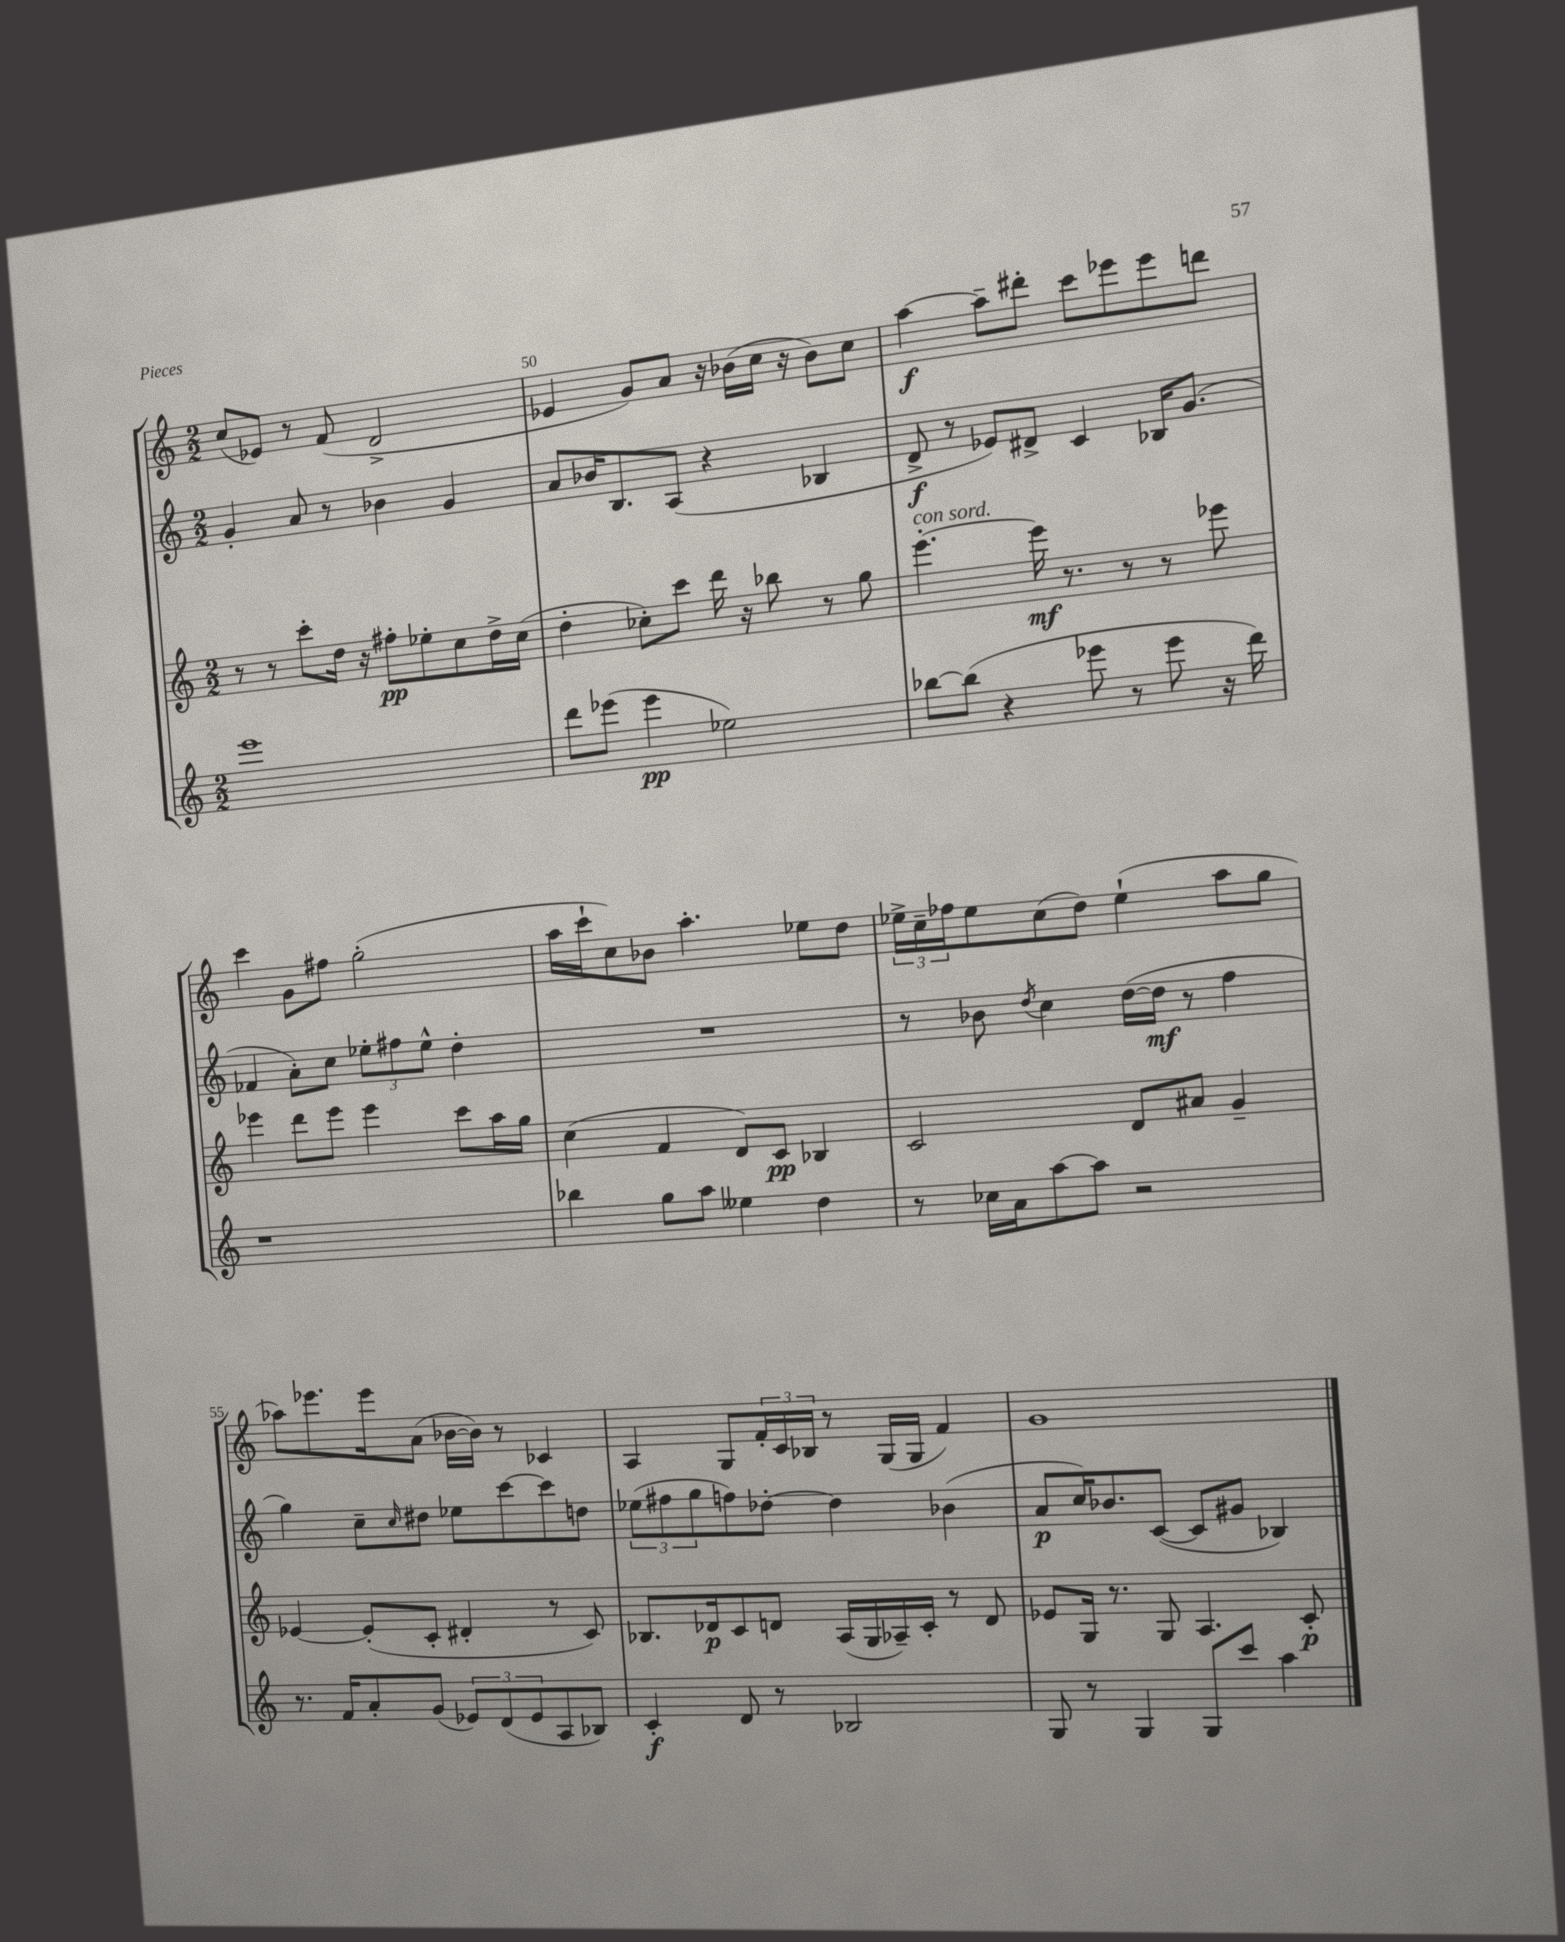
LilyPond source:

<<
\new StaffGroup <<
\new Staff = "s0" {
    \clef treble \key c \major \numericTimeSignature \time 2/2
    c''8( ees'8) r8 f'8( d'2-> |
    ees'4 g'8) a'8 r16 bes'16( c''16 r16 bes'8) c''8 |
    a''4~\f a''8-- dis'''8-. c'''8 ees'''8 ees'''8 d'''8 |
    c'''4 g'8 fis''8 g''2-.( |
    a''16 c'''16-! c''8) bes'8 a''4.-. ees''8 d''8 |
    \tuplet 3/2 { ees''16-> c''16-- fes''16 } ees''8 c''8( d''8) ees''4-!( a''8 g''8 |
    aes''8) ees'''8. ees'''16 a'8( bes'16~ bes'16) r8 ces'4 |
    a4 g8 \tuplet 3/2 { f'16-. c'16 bes16 } r8 g16( g16 f'4) |
    g'1 \bar "|." |
}
\new Staff = "s1" {
    \clef treble \key c \major \numericTimeSignature \time 2/2
    g'4-. a'8 r8 bes'4 g'4 |
    a'8 bes'16 b8. a8( r4 bes4 |
    d'8->\f r8 ees'8) dis'8-> c'4 bes16 g'8.( |
    fes'4 a'8-.) c''8 \tuplet 3/2 { ees''8-. fis''8 ees''8-^ } d''4-. |
    R1 |
    r8 bes'8 \acciaccatura { d''8 } c''4 d''16~( d''16\mf r8 f''4 |
    g''4) c''8-- \grace { c''16 } dis''8 ees''8 c'''8~ c'''8 d''8 |
    \tuplet 3/2 { ees''8( fis''8 g''8 } f''8) des''8~-. des''4 bes'4( |
    a'8\p c''16) bes'8. c'8~( c'8 gis'8 bes4) \bar "|." |
}
\new Staff = "s2" {
    \clef treble \key c \major \numericTimeSignature \time 2/2
    r8 r8 c'''8-. d''16 r16 fis''8-.\pp ees''8-. c''8 d''16-> c''16( |
    d''4-. ces''8-.) c'''8 d'''16 r16 bes''8 r8 g''8 |
    e'''4.~-.^\markup { \italic "con sord." } e'''16\mf r8. r8 r8 ees'''8 |
    ees'''4 d'''8 ees'''8 ees'''4 c'''8 a''16 g''16 |
    c''4( f'4 d'8) c'8\pp bes4 |
    c'2 d'8 ais'8 g'4-- |
    ees'4~ ees'8-.( c'8-. dis'4-. r8 c'8) |
    bes8. des'16\p c'8 d'8 a16( g16 aes16--) c'16-. r8 d'8 |
    ees'8 g16 r8. g8 a4. c'8-.\p \bar "|." |
}
\new Staff = "s3" {
    \clef treble \key c \major \numericTimeSignature \time 2/2
    e'''1 |
    d'''8 ees'''8( ees'''4\pp ees''2) |
    bes''8~ bes''8( r4 ees'''8 r8 ees'''8 r16 d'''16) |
    r1 |
    bes''4 g''8 a''8 eeses''4 d''4 |
    r8 ces''16 a'16 a''8~ a''8 r2 |
    r8. f'16 a'8-. g'8( \tuplet 3/2 { ees'8) d'8( ees'8 } a8 bes8) |
    c'4-.\f d'8 r8 bes2 |
    g8 r8 g4 g8 c'''8 a''4 \bar "|." |
}
>>
>>
\layout { \context { \Score currentBarNumber = #49 \override BarNumber.break-visibility = ##(#f #t #t) barNumberVisibility = #(every-nth-bar-number-visible 5) } }
